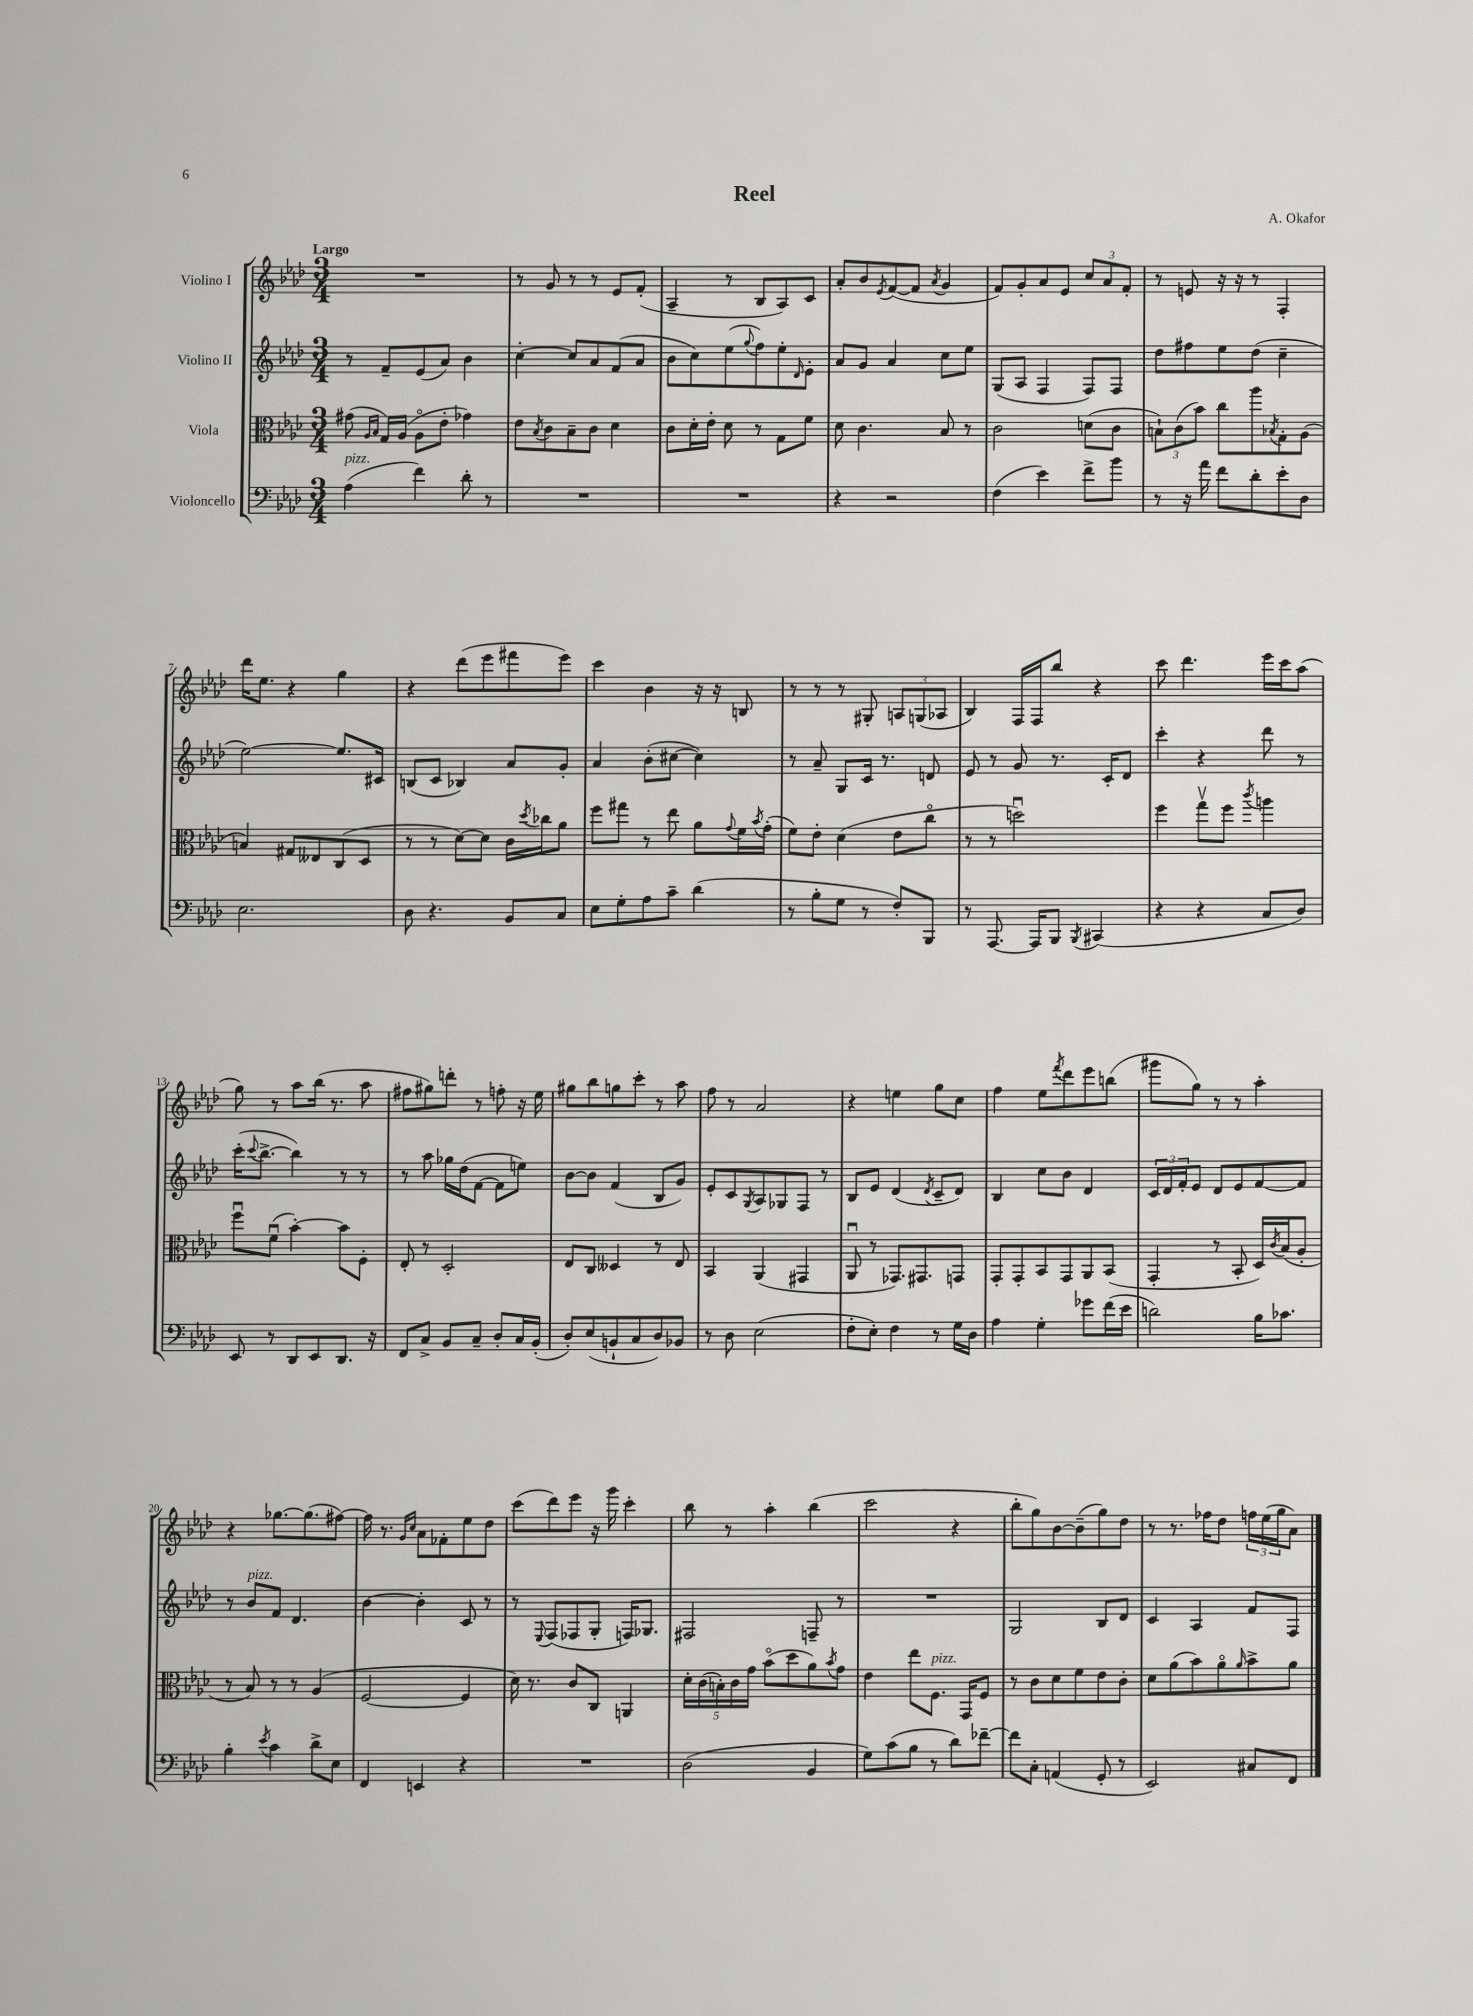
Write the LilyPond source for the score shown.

\header { title = "Reel" composer = "A. Okafor" }
<<
\new StaffGroup <<
\new Staff = "s0" \with { instrumentName = "Violino I" } {
    \clef treble \key aes \major \numericTimeSignature \time 3/4 \tempo "Largo"
    R2. |
    r8 g'8 r8 r8 ees'8 f'8-.( |
    aes4-- r8 bes8 aes8) c'8 |
    aes'8-. bes'8 \acciaccatura { ees'8 } f'8~( f'8 \acciaccatura { aes'8 } g'4 |
    f'8) g'8-. aes'8 ees'8 \tuplet 3/2 { c''8 aes'8 f'8-. } |
    r8 e'8 r16 r16 r8 f4-. |
    des'''16 ees''8. r4 g''4 |
    r4 des'''8( ees'''8 fis'''8 ees'''8) |
    c'''4 bes'4 r16 r16 b8 |
    r8 r8 r8 gis8-. \tuplet 3/2 { a8 g8( aes8 } |
    bes4) f16 f16 bes''8 r4 |
    c'''8 des'''4. ees'''16 c'''16 aes''8( |
    g''8) r8 aes''8 bes''16( r8. aes''8 |
    fis''8 gis''8) d'''8-. r8 f''8-. r16 ees''16 |
    gis''8 bes''8 g''8 c'''8-. r8 aes''8 |
    f''8 r8 aes'2 |
    r4 e''4 g''8 c''8 |
    f''4 ees''8 \acciaccatura { f'''8 } des'''8 ees'''8 b''8( |
    gis'''8 g''8) r8 r8 aes''4-. |
    r4 ges''8.~ ges''8.( fis''8~) |
    fis''16 r8. \grace { g'16 c''16 } aes'8 fes'8-. ees''8 des''8 |
    c'''8( des'''8) ees'''8 r16 g'''16 c'''4-. |
    bes''8 r8 aes''4-. bes''4( |
    c'''2 r4 |
    bes''8-. g''8) bes'8~ bes'8--( g''8) des''8 |
    r8 r8. fes''16 des''8 \tuplet 3/2 { f''16 ees''16( g''16 } aes'8) \bar "|." |
}
\new Staff = "s1" \with { instrumentName = "Violino II" } {
    \clef treble \key aes \major \numericTimeSignature \time 3/4
    r8 f'8-- ees'8( aes'8) bes'4 |
    c''4~-. c''8 aes'8 f'8( aes'8 |
    bes'8 c''8) ees''8( \appoggiatura { g''8 } f''8) ees''8-. \grace { des'16 } ees'8-. |
    aes'8 g'8 aes'4 c''8 ees''8 |
    g8( aes8 f4 f8) f8 |
    des''8 fis''8 ees''8 des''8( c''4-- |
    ees''2~) ees''8. cis'16 |
    b8( c'8 bes4) aes'8 g'8-. |
    aes'4 bes'8-.( cis''8~ cis''4) |
    r8 aes'8-- g8 c'16 r8. d'8 |
    ees'8 r8 g'8 r8. c'16-. des'8 |
    c'''4-. r4 des'''8 r8 |
    c'''16-.( \appoggiatura { c'''8 } bes''8.~-> bes''4) r8 r8 |
    r8 aes''8 ges''16 des''16( f'8~ f'8 e''8) |
    bes'8~ bes'8 f'4( bes8 g'8) |
    ees'8-. c'8 \acciaccatura { g8 } aes8 ges8 f8 r8 |
    bes8 ees'8 des'4( \acciaccatura { des'8 } c'8-- des'8) |
    bes4 c''8 bes'8 des'4 |
    \tuplet 3/2 { c'16 des'16 f'16-. } ees'8 des'8 ees'8 f'8~ f'8 |
    r8 bes'8^\markup { \italic "pizz." } f'8 des'4. |
    bes'4~ bes'4-. c'8 r8 |
    r8 \appoggiatura { ees8 } f8( fes8 g8-. f16) ges8. |
    fis2 f8-- r8 |
    R2. |
    g2 bes8 des'8 |
    c'4 aes4 f'8 f8 \bar "|." |
}
\new Staff = "s2" \with { instrumentName = "Viola" } {
    \clef alto \key aes \major \numericTimeSignature \time 3/4
    gis'8( \grace { aes16 bes16 } g16) aes16( aes8\flageolet ees'8-. ges'4) |
    ees'8 \acciaccatura { bes8 } c'8 bes8-- c'8 des'4 |
    c'8 des'16-. ees'16-. des'8 r8 g8 f'8 |
    des'8 c'4. bes8 r8 |
    c'2 d'8( c'8 |
    \tuplet 3/2 { b8-!) c'8( bes'8) } c''8 aes''8 \acciaccatura { bes8 } g8-. aes8( |
    b4) gis8 eeses8 c8( des8 |
    r8 r8 des'8~) des'8 c'16 \acciaccatura { des''8 } ces''16 aes'8 |
    f''8 gis''8 r8 ees''8 aes'8 \appoggiatura { g'8 } f'16 \acciaccatura { bes'8 } g'16-.( |
    f'8) ees'8-. des'4( ees'8 c''8\flageolet |
    r8 r8 d''2\downbow) |
    f''4 g''8\upbow f''8 \acciaccatura { c'''8 } a''4 |
    f''8\downbow f'8\downbow( bes'4~-.) bes'8 f8-. |
    ees8-. r8 des2-. |
    ees8 c8 deses4 r8 ees8 |
    bes,4 aes,4( gis,4 |
    aes,8\downbow r8 ges,8.) gis,8. g,8 |
    g,8-. g,8-. bes,8 g,8 aes,8 bes,8( |
    g,4-. r8 bes,8-. des16) \acciaccatura { c'8 } bes16( aes8-. |
    r8 bes8) r8 r8 aes4( |
    f2~ f4 |
    des'16) r8. c'8 c8 a,4 |
    \tuplet 5/4 { des'16-. c'16( b16-.) c'16 g'16 } bes'8\flageolet( des''8 aes'8) \acciaccatura { bes'8 } g'8 |
    ees'4 ees''8 f8.^\markup { \italic "pizz." } g,16 f8 |
    r8 c'8 des'8 f'8 ees'8 c'8-. |
    des'8 aes'8( bes'8) aes'8\flageolet \grace { aes'16 } bes'8-> aes'8 \bar "|." |
}
\new Staff = "s3" \with { instrumentName = "Violoncello" } {
    \clef bass \key aes \major \numericTimeSignature \time 3/4
    aes4^\markup { \italic "pizz." }( f'4) des'8-. r8 |
    R2. |
    R2. |
    r4 r2 |
    f4( ees'4) f'8-> bes'8 |
    r8 r16 aes'16 f'8 des'8-. ees'8-. des8 |
    ees2. |
    des8 r4. bes,8 c8 |
    ees8 g8-. aes8 c'8-- des'4( |
    r8 bes8-. g8 r8 f8-.) bes,,8 |
    r8 aes,,8.~ aes,,16 bes,,8 \acciaccatura { bes,,8 } cis,4( |
    r4 r4 c8 des8) |
    ees,8 r8 des,8 ees,8 des,8. r16 |
    f,8 c8-> bes,8 c8-- des8-. c16 bes,16-.( |
    des8-.) ees8( b,8-! c8 des8) bes,8 |
    r8 des8 ees2( |
    f8-. ees8-.) f4 r8 g16 des16 |
    aes4 g4-. ges'8 f'16( ees'16 |
    d'2) bes16 ces'8. |
    bes4-. \acciaccatura { ees'8 } c'4 des'8-> ees8 |
    f,4 e,4 r4 |
    R2. |
    des2( bes,4 |
    g8) c'8( bes8 r8 des'8) fes'8~-- |
    fes'8 c8-. a,4( g,8-. r8 |
    ees,2) cis8 f,8 \bar "|." |
}
>>
>>
